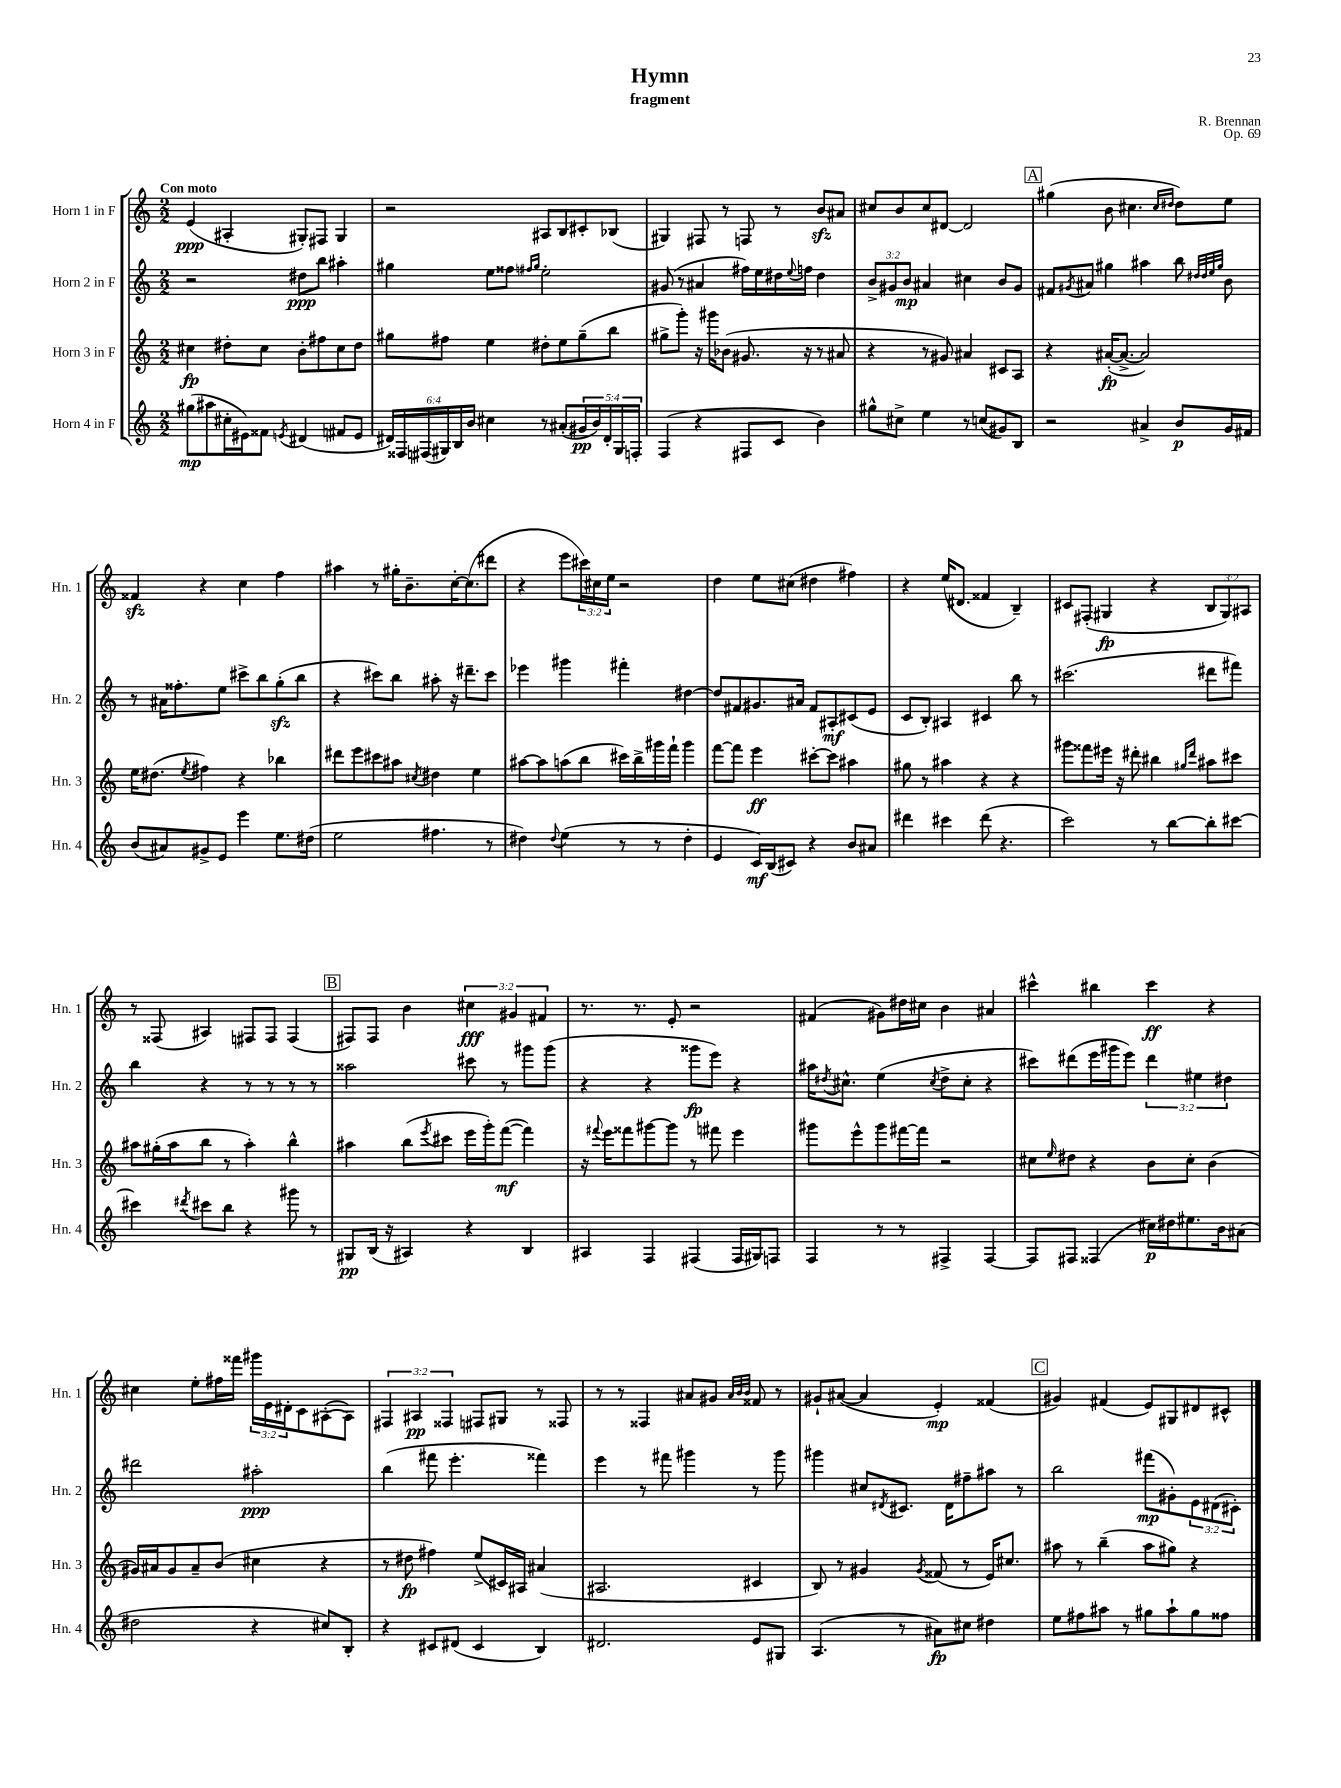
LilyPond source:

\header { title = "Hymn" composer = "R. Brennan" subtitle = "fragment" opus = "Op. 69" }
<<
\new StaffGroup <<
\new Staff = "s0" \with { instrumentName = "Horn 1 in F" shortInstrumentName = "Hn. 1" } {
    \clef treble \key c \major \numericTimeSignature \time 2/2 \override Staff.TupletNumber.text = #tuplet-number::calc-fraction-text \tempo "Con moto"
    e'4\ppp( ais4-. gis8-.) fis8 gis4 |
    r2 ais8 b8 cis'8-. bes8( |
    gis4) fis8 r8 f8 r8 b'8\sfz ais'8 |
    cis''8 b'8 cis''8 dis'8~ dis'2 |
    \mark \markup { \box "A" } gis''4( b'8 cis''4. \grace { cis''16 dis''16 } dis''8) e''8 |
    fisis'4\sfz r4 c''4 f''4 |
    ais''4 r8 gis''16-. b'8.-- c''16~-. c''8.( dis'''8 |
    r4 e'''8 \tuplet 3/2 { cis'''16) cis''16 e''16 } r2 |
    d''4 e''8 cis''8( dis''4 fis''4) |
    r4 e''16( dis'8. fisis'4 b4--) |
    cis'8 fis8-.( gis4\fp r4 \tuplet 3/2 { b8 gis8) ais8 } |
    r8 fisis8( ais4) fis8 fis8 fis4( |
    \mark \markup { \box "B" } fis8) fis8 b'4 \tuplet 3/2 { cis''4\fff gis'4 fis'4 } |
    r8. r8. e'8-. r2 |
    fis'4( gis'8) dis''16 cis''16 b'4 ais'4 |
    cis'''4-^ bis''4 cis'''4\ff r4 |
    cis''4 e''8-. fis''16 fisis'''16 \tuplet 3/2 { gis'''16 e'16 dis'16-. } c'8 ais8~-.( ais8) |
    \tuplet 3/2 { fis4 ais4\pp fisis4 } fis8 gis8 r8 fisis8 |
    r8 r8 fisis4 ais'8 gis'8 \grace { ais'32 b'32 b'32 } fisis'8 r8 |
    gis'8-! ais'8~( ais'4 e'4-.\mp) fisis'4( |
    \mark \markup { \box "C" } gis'4) fis'4( e'8) gis8 dis'8 cis'8-^ \bar "|." |
}
\new Staff = "s1" \with { instrumentName = "Horn 2 in F" shortInstrumentName = "Hn. 2" } {
    \clef treble \key c \major \numericTimeSignature \time 2/2 \override Staff.TupletNumber.text = #tuplet-number::calc-fraction-text
    r2 dis''8\ppp b''8 ais''4-. |
    gis''4 e''8 fisis''8 \grace { fis''16 gis''16 } e''2-. |
    gis'8( r8 ais'4 fis''16) e''16 dis''16 \appoggiatura { e''8 } f''16 dis''4 |
    \tuplet 3/2 { b'8-> gis'8 b'8\mp } ais'4 cis''4 b'8 gis'8 |
    \mark \markup { \box "A" } fis'8 \acciaccatura { gis'8 } ais'8 gis''4 ais''4 b''8 \grace { dis''32 dis''32 e''32 gis''32 } b'8 |
    r8 ais'16 fisis''8.-. e''8 cis'''8-> b''8 g''8-.\sfz( b''8 |
    r4 cis'''8) b''8 ais''8-. r16 dis'''8.-- cis'''8 |
    ees'''4 gis'''4 fis'''4-. dis''4~ |
    dis''8 fis'8 gis'8. ais'16 fis'8 ais8-.\mf cis'8( e'8 |
    c'8 b8-.) ais4 cis'4 b''8 r8 |
    cis'''2.( dis'''8 fis'''8) |
    b''4 r4 r8 r8 r8 r8 |
    \mark \markup { \box "B" } aisis''2 cis'''8 r8 gis'''8 gis'''8( |
    r4 r4 gisis'''8\fp e'''8) r4 |
    ais''16 \acciaccatura { dis''8 } cis''8.-^ e''4( \acciaccatura { cis''8 } dis''8-> cis''8-. r4 |
    cis'''8) dis'''8( e'''16 gis'''16 e'''8) \tuplet 3/2 { dis'''4 eis''4 dis''4 } |
    dis'''2 ais''2-.\ppp |
    b''4( fis'''8 e'''4.-. fisis'''4) |
    e'''4 r8 fis'''8 gis'''4 r8 gis'''8 |
    gis'''4 cis''8 \acciaccatura { dis'8 } cis'8. dis'16 fis''8-- ais''8 r8 |
    \mark \markup { \box "C" } b''2 fis'''8\mp( gis'8-.) \tuplet 3/2 { e'8 dis'8( cis'8-.) } \bar "|." |
}
\new Staff = "s2" \with { instrumentName = "Horn 3 in F" shortInstrumentName = "Hn. 3" } {
    \clef treble \key c \major \numericTimeSignature \time 2/2
    cis''4\fp dis''8-. cis''8 b'8-. fis''8 cis''8 dis''8 |
    gis''8 fis''8 e''4 dis''8-. e''8 gis''8--( b''8 |
    gis''8-> g'''8-.) r16 gis'''16 bes'8( gis'8. r16 r8 ais'8 |
    r4 r8 gis'8) ais'4 cis'8 a8 |
    \mark \markup { \box "A" } r4 ais'16~-.\fp( ais'8.~-> ais'2) |
    e''16 dis''8.( \acciaccatura { e''8 } fis''4) r4 bes''4 |
    dis'''8 e'''8 cis'''8 ais''8 \acciaccatura { cis''8 } dis''4 e''4 |
    ais''8~ ais''8 a''8( b''8 cis'''16) b''16-> gis'''16 f'''16-! gis'''4 |
    f'''8~ f'''8 e'''4\ff cis'''8~-. cis'''8 ais''4 |
    gis''8 r8 ais''4 r4 r4 |
    gis'''8 fisis'''8 eis'''16 r16 dis'''8-. bis''4 \grace { gis''16 dis'''16 } ais''8 cis'''8 |
    ais''8 gis''16-.( ais''16 b''8 r8 ais''4-.) b''4-^ |
    \mark \markup { \box "B" } ais''4 b''8( \acciaccatura { e'''8 } cis'''8 e'''16 g'''16-.) f'''8~\mf( f'''4) |
    r16 \appoggiatura { fis'''8 } e'''16 fisis'''8 gis'''8~ gis'''8 r8 fis'''8 e'''4 |
    gis'''8 e'''8-^ gis'''8 fis'''16~ fis'''16 r2 |
    cis''8 \grace { e''16 } dis''8 r4 b'8 cis''8-. b'4( |
    gis'16) ais'16 gis'8 ais'8-- b'8( cis''4 r4 |
    r8 dis''8\fp fis''4) e''8->( cis'16) ais16 ais'4( |
    ais2. cis'4 |
    b8) r8 gis'4 \acciaccatura { gis'8 } fisis'8( r8 e'16) cis''8. |
    \mark \markup { \box "C" } ais''8 r8 b''4--( ais''8 gis''8) r4 \bar "|." |
}
\new Staff = "s3" \with { instrumentName = "Horn 4 in F" shortInstrumentName = "Hn. 4" } {
    \clef treble \key c \major \numericTimeSignature \time 2/2 \override Staff.TupletNumber.text = #tuplet-number::calc-fraction-text
    gis''8\mp( ais''8 cis''16-. eis'16) fisis'8 \acciaccatura { e'8 } dis'4( fis'8 e'8 |
    \tuplet 6/4 { dis'16) fisis16 fis16( gis16) b16 b'16 } cis''4 r8 ais'8-.( \tuplet 5/4 { gis'16\pp b'16) dis'16-. gis16 f16-. } |
    f4( r4 fis8 c'8 b'4) |
    gis''8-^ cis''8-> e''4 r8 c''8( gis'8) b8 |
    \mark \markup { \box "A" } r2 ais'4-> b'8\p g'16 fis'16 |
    b'8( ais'8) gis'8-> e'8 e'''4 e''8. dis''16( |
    e''2 fis''4. r8 |
    dis''4) \appoggiatura { dis''8 } e''4( r8 r8 dis''4-. |
    e'4 c'16\mf) b16( cis'8) r4 b'8 ais'8 |
    dis'''4 cis'''4 dis'''8( r4. |
    c'''2) r8 b''8~ b''8-. cis'''8~ |
    cis'''4 \acciaccatura { dis'''8 } cis'''8 b''8 r4 gis'''8 r8 |
    \mark \markup { \box "B" } gis8\pp b16( r16 ais4) r4 b4 |
    ais4 f4 fis4( fis16 gis16) f8 |
    f4 r8 r8 fis4-> fis4~ |
    fis8 fis8 fisis4( cis''16\p) dis''16 eis''8. b'16 ais'8( |
    dis''2 r4 cis''8) b8-. |
    r4 cis'8 dis'8( cis'4 b4) |
    dis'2. e'8 gis8 |
    a4.( r8 ais'8\fp) cis''8 dis''4 |
    \mark \markup { \box "C" } e''8 fis''8 ais''8 r8 gis''8 ais''8-! gis''8 fisis''8 \bar "|." |
}
>>
>>
\layout { \context { \Score \remove "Bar_number_engraver" } }
